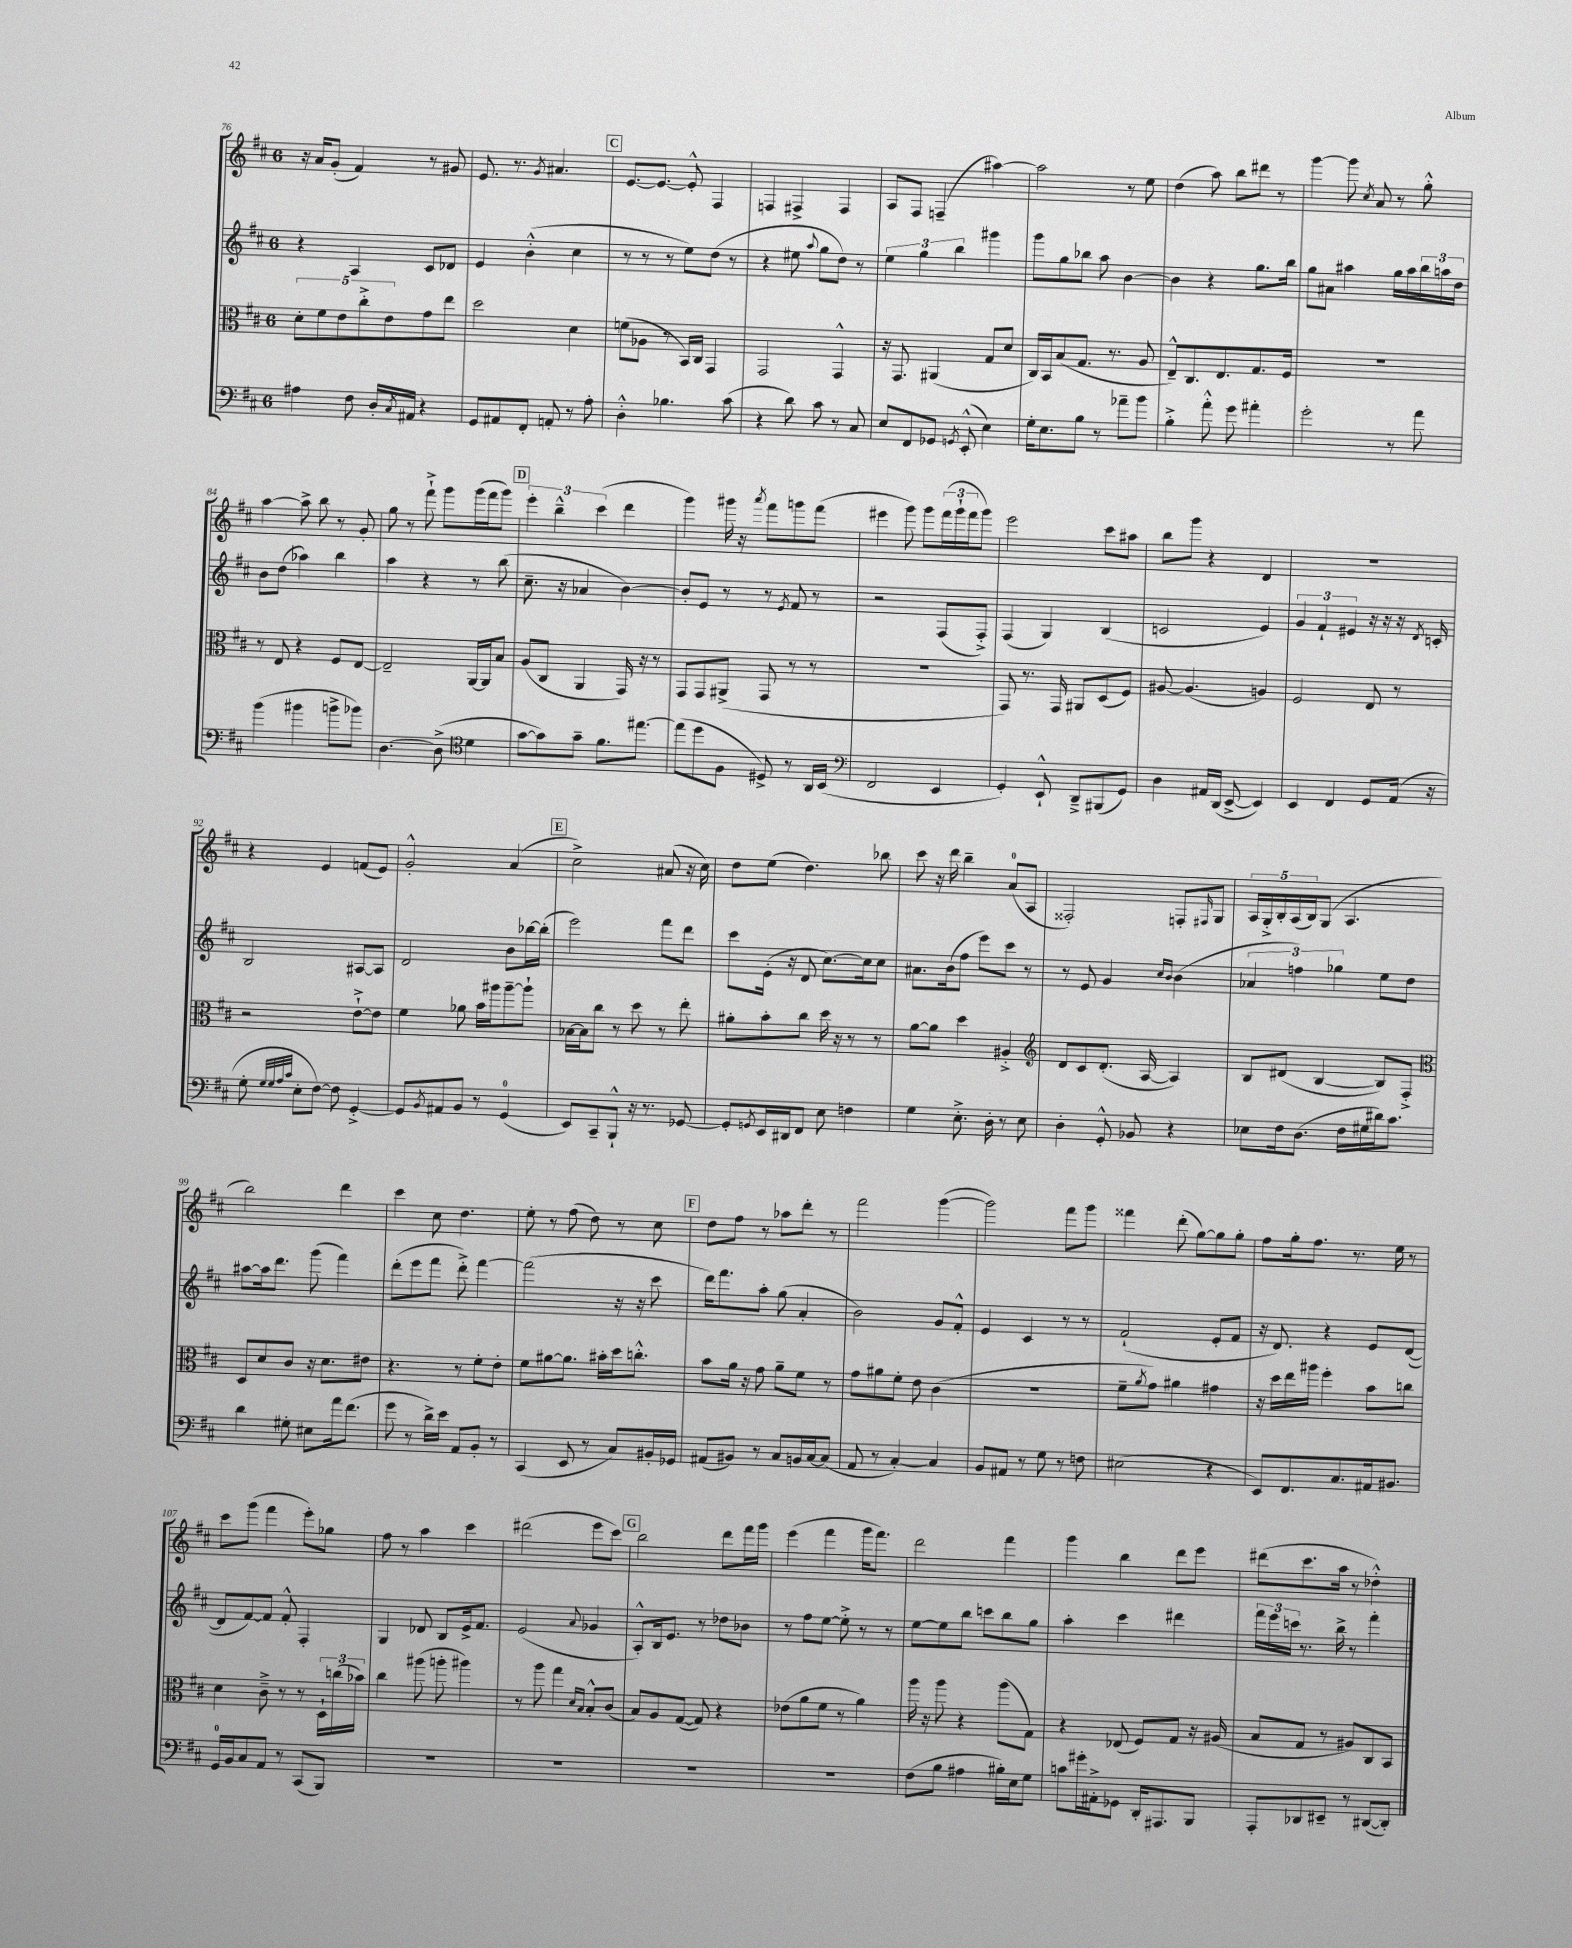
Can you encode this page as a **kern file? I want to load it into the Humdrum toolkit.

**kern	**kern	**kern	**kern
*staff4	*staff3	*staff2	*staff1
*clefF4	*clefC3	*clefG2	*clefG2
*k[f#c#]	*k[f#c#]	*k[f#c#]	*k[f#c#]
*M6/8	*M6/8	*M6/8	*M6/8
4A#	10d'	4r	16r
.	.	.	16a
.	10f#	.	.
.	.	.	(8g'
.	10e	.	.
8F#	.	4A	4f#)
.	10cc#'^	.	.
16D'	.	.	.
.	10e	.	.
8qC#	.	.	.
16AA#	.	.	.
4r	8g	8c#	8r
.	8ee	8d-	8g#
=	=	=	=
8GG	2dd	4e	8.e
8AA#	.	.	.
.	.	.	8.r
8FF#'	.	(4b'^^	.
.	.	.	8qg
8AA'	.	.	4.a#
8r	4d	4cc#	.
8A'	.	.	.
=	=	=	=
4D'^^	(8f	8r	[8.e
.	8A-	8r	.
.	.	.	8.e_
4.B-	8r	8r	.
.	16BB)	8ee)	8e'^^]
.	16C#	.	.
.	4GG	(8dd	4F#
(8c#	.	8r	.
=	=	=	=
4r	2GG	4r	4F
8d)	.	8ee#	4F#^
.	.	8qqaa	.
8c#	.	8gg	.
8r	4GG^^	8dd)	4F#
8C#	.	8r	.
=	=	=	=
8E	16r	6ee	8A
.	8.GG	.	.
8FF#	.	.	8F#
.	.	6gg	.
8GG-	(4AA#	.	(4F~
.	.	6bb	.
8qGG	.	.	.
(8EE'^^	.	.	.
4E)	8G	4ggg#	[4aa#)
.	8d	.	.
=	=	=	=
16G'	16C#)	8ggg	2aa#]
8.E	16BB	.	.
.	(8B	8gg	.
8B	8.G	8bb-	.
8r	.	8aa	.
.	8.r	.	.
8a-~	.	[4b	8r
8b	8A	.	8ee
=	=	=	=
4B'^	8E~^^)	4b]	(4dd
.	8.C#	.	.
8a'^^	.	4r	8aa)
.	8.E	.	.
8g	.	.	8bb
4a#'	8.G	8.gg	8ddd#
.	.	.	8r
.	16F#	16bb	.
=	=	=	=
2g'	2.r	8gg	[4ggg
.	.	8a#	.
.	.	4aa#	8ggg]
.	.	.	8qcc#
.	.	.	8a
8r	.	16gg	8r
.	.	16aa#	.
8a	.	24bb	8gg'^^
.	.	24aa	.
.	.	24dd	.
=	=	=	=
(4b	8r	8b	[4aa
.	8E	(8dd	.
4b#	4r	4aa-)	8aa^]
.	.	.	8bb
8b^	8F#	4bb	8r
8b-)	[8E	.	8g'
=	=	=	=
[4.D	2E~]	4aa	8gg
.	.	.	8r
.	.	4r	8fff#`^
(8D^]	.	.	8ggg
*clefC4	*	*	*
4d	[16AA	8r	(16ggg
.	16AA]	.	16fff#
.	8B	(8bb	8ggg)
=	=	=	=
[8g	(8A	8.cc#~	6eee'
8g])	8C#	.	.
.	.	.	6bb~^^
.	.	16r	.
8g~	4AA	4a-	.
.	.	.	(6ccc#
8.f#	.	.	.
.	16GG)	[4b)	4ddd
[8.ee#	16r	.	.
.	8r	.	.
=	=	=	=
(8ee#]	8GG	8b']	4ggg)
8dd	8GG	8e	.
8F#	(8AA#^	8r	16ggg#
.	.	.	16r
.	.	.	8qaaa
8D#^)	8GG	8r	8fff#
.	.	8qe	.
8r	8r	8f#	8ggg
16AA	8r	8r	(8fff#
(16BB	.	.	.
=	=	=	=
*clefF4	*	*	*
2FF#	2.r	2r	4eee#
.	.	.	8ggg)
.	.	.	8ggg
4EE	.	(8F#	(24fff#
.	.	.	24ggg`
.	.	.	24fff#
.	.	8F#'^)	8ggg)
=	=	=	=
4GG')	8GG)	(4F#	2eee
.	8.r	.	.
8EE`^^	.	4G)	.
.	16GG	.	.
8DD~^	8AA#	.	.
(8BBB#	(8D	(4B	8ccc#
8GG)	8F#)	.	8aa#
=	=	=	=
4D	[8A#	2c	8bb
.	(4.A#]	.	8ggg
16AA#	.	.	4r
(16DD	.	.	.
[8EE^	.	.	.
4EE])	4A)	4e)	4d
=	=	=	=
4EE	2F#	6g	2.r
.	.	6f#`	.
4FF#	.	.	.
.	.	6e#	.
8GG	8E	16r	.
.	.	16r	.
(16AA	8r	16r	.
.	.	8qd	.
16r	.	16c'	.
=	=	=	=
8G'	2r	2B	4r
32qqG	.	.	.
32qqG	.	.	.
32qqA	.	.	.
32qqc#	.	.	.
8E'	.	.	.
[8F#)	.	.	4e
8F#]	.	.	.
[4GG'^	[8e`^	[8A#	(8f
.	8e]	8A#]	8e)
=	=	=	=
8GG]	4f#	2d	2g'^^
8qBB	.	.	.
8AA#	.	.	.
8BB	8a-	.	.
8r	16b	.	.
.	16aa#	.	.
(4GG	[8aa#~	8b	(4a
.	8aa#`]	[16bb-	.
.	.	(16bb-']	.
=	=	=	=
8EE)	[16B-	2eee)	2cc#^)
.	16B-]	.	.
8CC#~	8cc#	.	.
8BBB`^^	8r	.	.
16r	8dd	.	.
8.r	.	.	.
.	8r	8fff#	(8a#
[8GG-	8ee'	8ddd	16r
.	.	.	16cc#)
=	=	=	=
8GG-']	8a#'	8ccc#	8dd
8qGG	.	.	.
16EE	8b'	(16e'	(8ee
16DD#	.	16r	.
8FF#	8cc#	8d	4.dd)
8E	16dd	[8.cc#)	.
.	16r	.	.
4F	8r	.	.
.	.	16cc#]	.
.	8r	8cc#	8bb-
=	=	=	=
4G	[8a	8.a#	8ccc#
.	8a]	.	16r
.	.	(16b	16ddd
8.E'^	4dd	8ff#	4bb~
.	.	8eee)	.
16D'	.	.	.
8r	4A#'^	8ccc#	(8a
8E	.	8r	8A
=	=	=	=
*	*clefG2	*	*
4D'	8d	8r	2F##')
.	8c#	8e	.
8GG'^^	(8.d'	4g	.
8BB-	.	.	.
.	[16A	.	.
.	.	16qqcc#	.
.	.	16qqb	.
4r	4A])	(4b	8F'
.	.	.	16qqF#
.	.	.	8G
=	=	=	=
8E-	8B	6a-	20A
.	.	.	20G'^
.	.	.	20B'
16F#	(8d#	.	.
.	.	.	(20A
.	.	6ff)	.
(8.D	.	.	.
.	.	.	20B)
.	[4B	.	(8G
.	.	6gg-	.
16F#	.	.	4.A
16G#	.	.	.
16d#)	8B])	8ee	.
8.c#	.	.	.
.	8F#'^	8dd	.
=	=	=	=
*	*clefC3	*	*
4d	8D	[8aa#	2bb)
.	8d	16aa#]	.
.	.	8.ddd	.
8G#'	8c#	.	.
8E#	16r	(8ggg	.
.	8.d	.	.
16a	.	4fff#)	4ddd
(8.f#	.	.	.
.	8e#	.	.
=	=	=	=
8g	4.r	(8ddd'	4ccc#
8r	.	8eee	.
16d^)	.	8fff#	8cc#
16e	.	.	.
8AA	8r	8ddd'^)	4.dd
8BB'	8f#'	[4fff#	.
8r	8e'	.	.
=	=	=	=
(4CC#	8f#	(2fff#]	8ee'
.	[8a#	.	8r
8EE	8.a#]	.	(8ff#
8r	.	.	8dd)
.	16b#'	.	.
8C#)	16dd	16r	8r
.	8.cc'^^	16r	.
16BB#'	.	8ccc#	8cc#
16GG-	.	.	.
=	=	=	=
(8AA#	8b	16ddd)	8dd
.	.	8.fff#	.
8BB#)	16a	.	8ff#
.	16r	.	.
8r	8g	8aa'	8r
8C#	8a~	(8gg	8aa-
16BB	8f#	4a'	8ddd'
[16C#	.	.	.
(8C#]	8r	.	8r
=	=	=	=
8AA	8g	2b)	2fff#
8r	8a#	.	.
[4C#')	8f#'	.	.
.	8e	.	.
4C#]	(4c#	8g	([4ggg
.	.	8f#'^^	.
=	=	=	=
8BB	2.r	4e	2ggg])
8AA#	.	.	.
8r	.	4c#	.
8G	.	.	.
8r	.	8r	8fff#
8F	.	8r	8ggg
=	=	=	=
(2E#	8f#~	(2f#`	4fff##
.	8qa	.	.
.	8g)	.	.
.	4a#	.	(8ddd'
.	.	.	[8gg)
4r	4g#	8e'	8gg]
.	.	8f#	8gg'
=	=	=	=
8EE)	16r	16r	8ff#
.	16dd	8.d)	.
8.FF#	16ee	.	16gg'
.	16aa#	.	8.ff#
.	4ff#'	4r	.
8.C#	.	.	.
.	.	.	8.r
16AA#	8b	8e	.
8.BB#	.	.	16ee
.	8cc	([8d	8r
=	=	=	=
16GG	4d	8d]	8ccc#
16BB	.	.	.
8C#	.	[8f#)	(8ggg
8AA	8c#~^	8f#]	4fff#
8r	8r	8f#'^^	.
(8CC#	8r	4F#'	8eee')
8BBB)	24D`	.	8gg-
.	(24cc	.	.
.	24b-)	.	.
=	=	=	=
2.r	4cc#	4G	8ff#
.	.	.	8r
.	(8aa#	8d-	4aa
.	8aa'	8B	.
.	4aa#)	16e^	4ccc#
.	.	8.f#	.
=	=	=	=
2.r	8r	(2e	(2ddd#
.	8aa	.	.
.	4gg	.	.
.	16qqd	.	.
.	16qqB	8qqa	.
.	8B'^^	4g-	8eee
.	(8c#	.	8ccc#)
=	=	=	=
2.r	8B)	8A'^^)	2bb
.	8A	16B	.
.	.	8.e	.
.	([8G	.	.
.	8G])	8r	.
.	4r	8dd-	8ddd
.	.	8b-	16fff#
.	.	.	16ggg
=	=	=	=
2.r	(8e-	8r	(4eee
.	8a	8ff#	.
.	8f#	[8ee	4fff#
.	8r	8ee'^]	.
.	4a)	8r	16ggg
.	.	.	8.fff#)
.	.	8r	.
=	=	=	=
(8F#	16aa	[8ee	2ddd
.	16r	.	.
8B	8aa	8ee]	.
4A#	4r	8bb	.
.	.	8ccc	.
16B#')	(8aa	8bb	4fff#
16E	.	.	.
8G	8G)	8gg	.
=	=	=	=
8c	4r	4aa'	4ggg
16g#'	.	.	.
16AA#'^	.	.	.
8GG-	(8E-	4ccc#	4bb
16DD'	8F#)	.	.
8.AAA#	.	.	.
.	8G	4ddd#	8ddd
8BBB	16r	.	8eee
.	(16A#	.	.
=	=	=	=
8AAA'	8B	24fff#	(8ddd#
.	.	24eee	.
.	.	24ccc	.
8DD-	8G	8.r	8.ccc#
8EE#~	8r	.	.
.	.	16bb^	16aa
8r	8A#)	8r	8r
([8DD#	8C#	4fff#'	4dd-'^^)
8DD#'])	8BB	.	.
==	==	==	==
*-	*-	*-	*-
